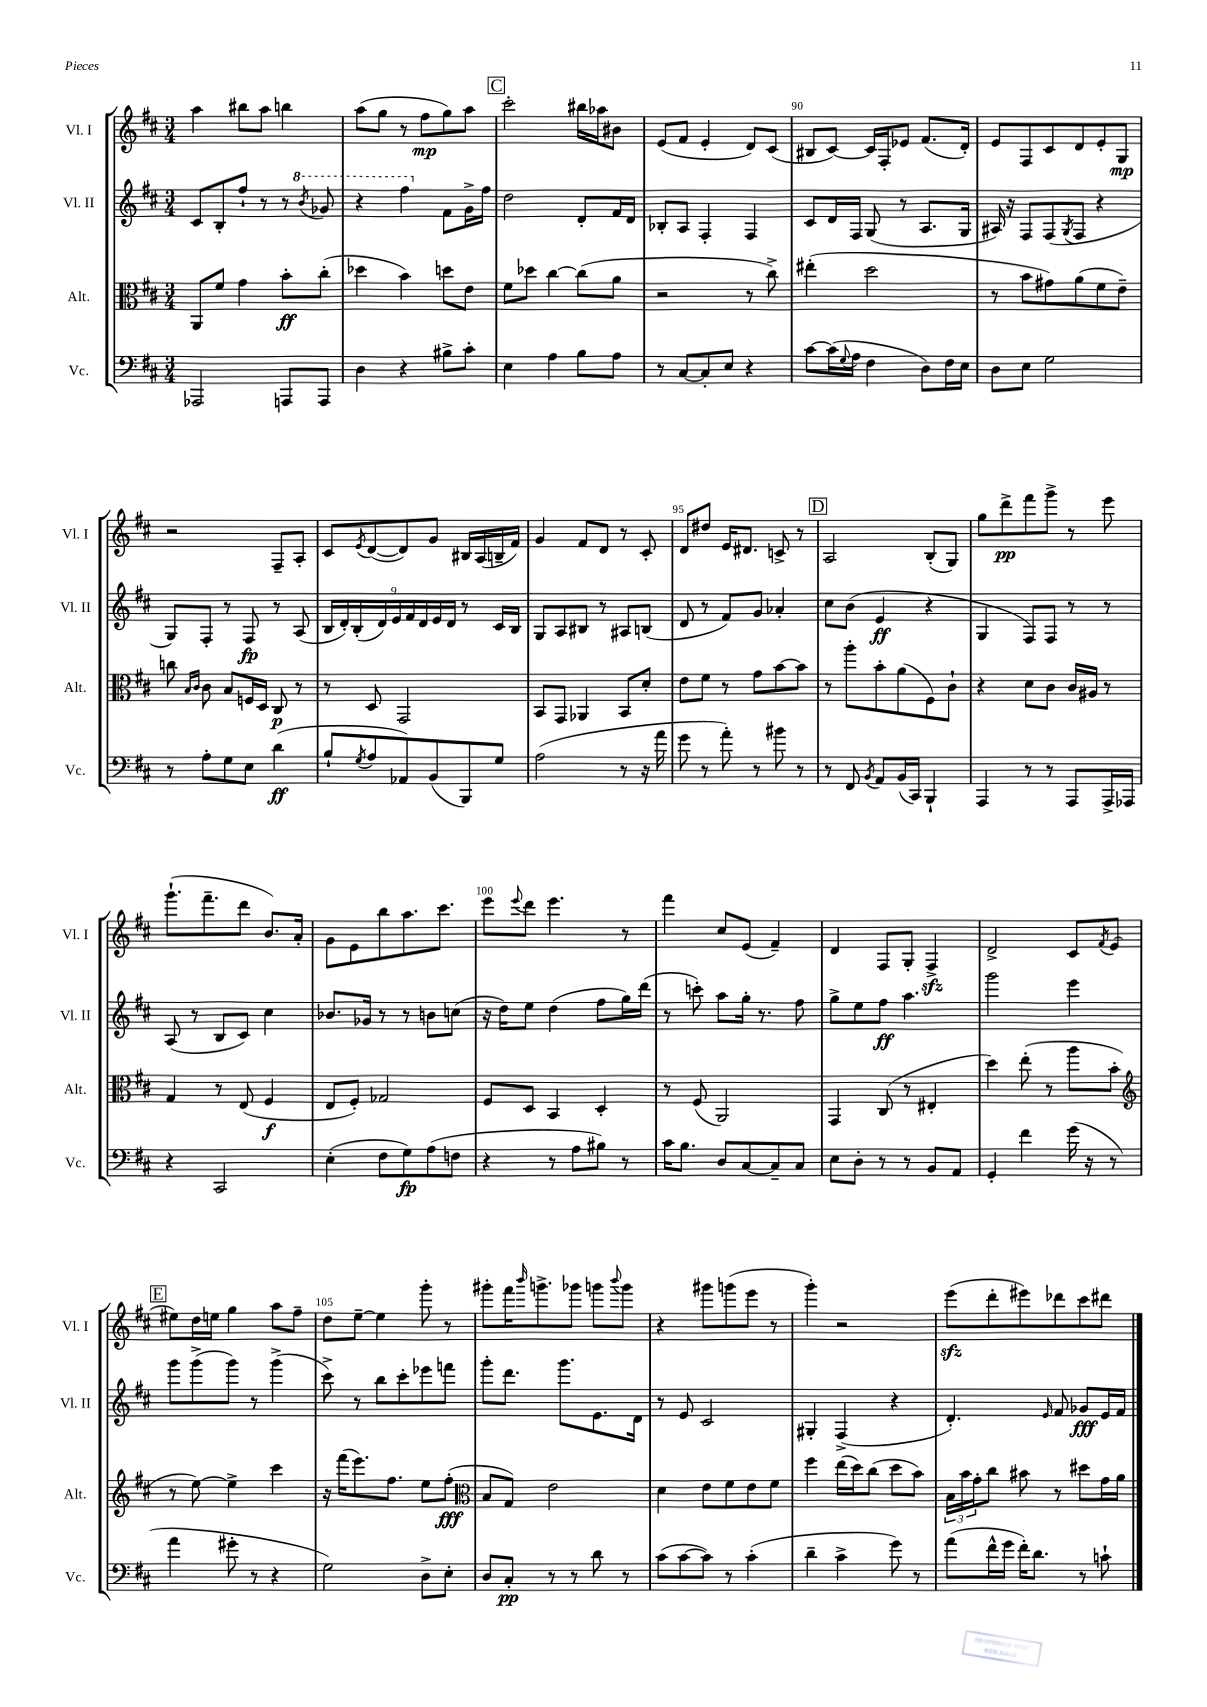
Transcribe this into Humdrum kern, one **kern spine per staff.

**kern	**kern	**kern	**kern
*staff4	*staff3	*staff2	*staff1
*clefF4	*clefC3	*clefG2	*clefG2
*k[f#c#]	*k[f#c#]	*k[f#c#]	*k[f#c#]
*M3/4	*M3/4	*M3/4	*M3/4
2AAA-	8AA	8c#	4aa
.	8f#	8B'	.
.	4g	8ff#`	8bb#
.	.	8r	8aa
8AAA	8b'	8r	4bb
.	.	8qbb	.
8AAA	(8cc#'	8gg-	.
=	=	=	=
4D	4dd-	4r	(8aa
.	.	.	8gg
4r	4b)	4fff#	8r
.	.	.	8ff#
8B#^	8dd	8f#	8gg)
8c#'	8e	16g^	8aa
.	.	16ff#	.
=	=	=	=
4E	8f#	2dd	2ccc#'
.	8dd-	.	.
4A	[4cc#	.	.
8B	(8cc#]	8d'	16bb#
.	.	.	16aa-
8A	8a	16f#	8b#
.	.	16d	.
=	=	=	=
8r	2r	8B-'	(8e
[8C#	.	8A	8f#
8C#']	.	4F#'	4e'
8E	.	.	.
4r	8r	4F#	8d)
.	8cc#^)	.	(8c#
=	=	=	=
[8c#	(4ee#'	8c#	8B#
(16c#]	.	16d	[8c#)
8qqG	.	.	.
16A	.	16F#	.
4F#	2dd	(8G	16c#]
.	.	.	16F#'
.	.	8r	8e-
8D)	.	8.A	(8.f#
16F#	.	.	.
16E	.	16G	16d')
=	=	=	=
8D	8r	16A#)	8e
.	.	16r	.
8E	8b	8F#	8F#
2G	8g#)	(8F#	8c#
.	.	8qG	.
.	(8a	8F#	8d
.	8f#	4r	8e'
.	8e~)	.	8G
=	=	=	=
8r	8cc	8G)	2r
.	16qqB	.	.
.	16qqc#	.	.
8A'	8c#	8F#'	.
8G	8B	8r	.
8E	16F	8F#	.
.	16D	.	.
(4d	8C#	8r	8F#~
.	8r	(8A	8A'
=	=	=	=
8B`	8r	18B	8c#
.	.	18d')	.
.	.	(18B'	.
8qG	.	.	8qe
8A	8D	.	([8d
.	.	18d)	.
.	.	18e	.
8AA-)	2GG	.	8d])
.	.	18f#	.
.	.	18d	.
(8BB	.	.	8g
.	.	18e	.
.	.	18d	.
8BBB)	.	8r	16B#
.	.	.	(16A
8G	.	16c#	16B~
.	.	16B	16f#)
=	=	=	=
(2A	8BB	8G	4g
.	8GG	8A	.
.	4AA-	8B#	8f#
.	.	8r	8d
8r	8BB	8A#	8r
16r	8d'	(8B	8c#'
16a	.	.	.
=	=	=	=
8g	8e	8d	8d
8r	8f#	8r	8dd#
8a')	8r	8f#)	16e
.	.	.	8.d#
8r	8g	8g	.
8b#	[8b	4a-'	8c^
8r	8b]	.	8r
=	=	=	=
8r	8r	8cc#	2A
8FF#	8aa'	(8b	.
8qBB	.	.	.
8AA	8b'	4e	.
(16BB	(8a	.	.
16CC#)	.	.	.
4BBB`	8F#)	4r	(8B'
.	8c#`	.	8G)
=	=	=	=
4AAA	4r	4G	8gg
.	.	.	8ddd^
8r	8d	8F#)	8fff#
8r	8c#	8F#	8ggg^
8AAA	16c#	8r	8r
.	16A#	.	.
16AAA^	8r	8r	8eee
16AAA-	.	.	.
=	=	=	=
4r	4G	(8A	(8.ggg`
.	.	8r	.
.	.	.	8.fff#~
2CC#	8r	8B	.
.	(8E	8c#)	8ddd
.	4F#	4cc#	8.b)
.	.	.	16a'
=	=	=	=
(4E'	8E	8.b-	8g
.	8F#')	.	8e
.	.	16g-	.
8F#	2G-	8r	8bb
8G)	.	8r	8.aa
(8A	.	8b	.
.	.	.	8.ccc#
8F	.	(8cc	.
=	=	=	=
4r	8F#	16r	8eee
.	.	16dd)	.
.	.	.	8qqeee
.	8D	8ee	8ddd
8r	4BB	(4dd	4.eee
8A	.	.	.
8B#)	4D'	8ff#	.
8r	.	16gg)	8r
.	.	(16ddd	.
=	=	=	=
16c#	8r	8r	4fff#
8.B	.	.	.
.	(8F#	8ccc')	.
8D	2AA)	8aa	8cc#
[8C#	.	16gg'	(8e
.	.	8.r	.
8C#~]	.	.	4f#~)
8C#	.	8ff#	.
=	=	=	=
8E	4GG	8gg^	4d
8D'	.	8ee	.
8r	(8C#	8ff#	8F#
8r	8r	4.aa	8G'
8BB	4E#'	.	4F#^
8AA	.	.	.
=	=	=	=
4GG'	4dd)	2ggg	2d^
4f#	(8ee'	.	.
.	8r	.	.
(16g	8aa	4eee	8c#
16r	.	.	.
.	.	.	8qf#
8r	8b'	.	(8e
=	=	=	=
*	*clefG2	*	*
4a	8r	8ggg	8ee#)
.	[8ee)	(8ggg^	16dd
.	.	.	16ee
8g#'	4ee^]	8ggg)	4gg
8r	.	8r	.
4r	4ccc#	(4ggg^	8aa
.	.	.	8ff#~
=	=	=	=
2G)	16r	8ccc#^)	8dd
.	(16fff#	.	.
.	8.eee)	8r	[8ee~
.	.	8bb	4ee]
.	8.ff#	.	.
.	.	8ccc#'	.
8D^	8ee	8eee-	8ggg'
8E'	(8ff#'	8fff	8r
=	=	=	=
*	*clefC3	*	*
8D	8B	8ggg'	8ggg#'
8C#'	8G)	8.ddd	16fff#
.	.	.	16qqbbb
.	.	.	8.ggg^
8r	2e	.	.
.	.	8.ggg	.
8r	.	.	8ggg-
8d	.	8.e	8ggg
.	.	.	8qqbbb
8r	.	.	8ggg
.	.	16d	.
=	=	=	=
(8c#	4d	8r	4r
[8c#	.	8e	.
8c#])	8e	2c#	8ggg#
8r	8f#	.	(8ggg
(4c#'	8e	.	8eee
.	8f#	.	8r
=	=	=	=
4d~	4ff#	4G#'	4ggg')
4c#^	(16ee	(4F#^	2r
.	16dd)	.	.
.	(8cc#	.	.
8g)	8dd	4r	.
8r	8b)	.	.
=	=	=	=
(8a	24B	4.d')	(8eee
.	24b	.	.
.	24g'	.	.
16f#^^	8cc#	.	8ddd'
16g	.	.	.
16f#')	8b#	.	8eee#)
8.d	.	.	.
.	.	16qqe	.
.	8r	8f#	8ddd-
8r	8dd#	8g-	8ccc#
8c`	16g	16e	8ddd#
.	16a	16f#	.
==	==	==	==
*-	*-	*-	*-
